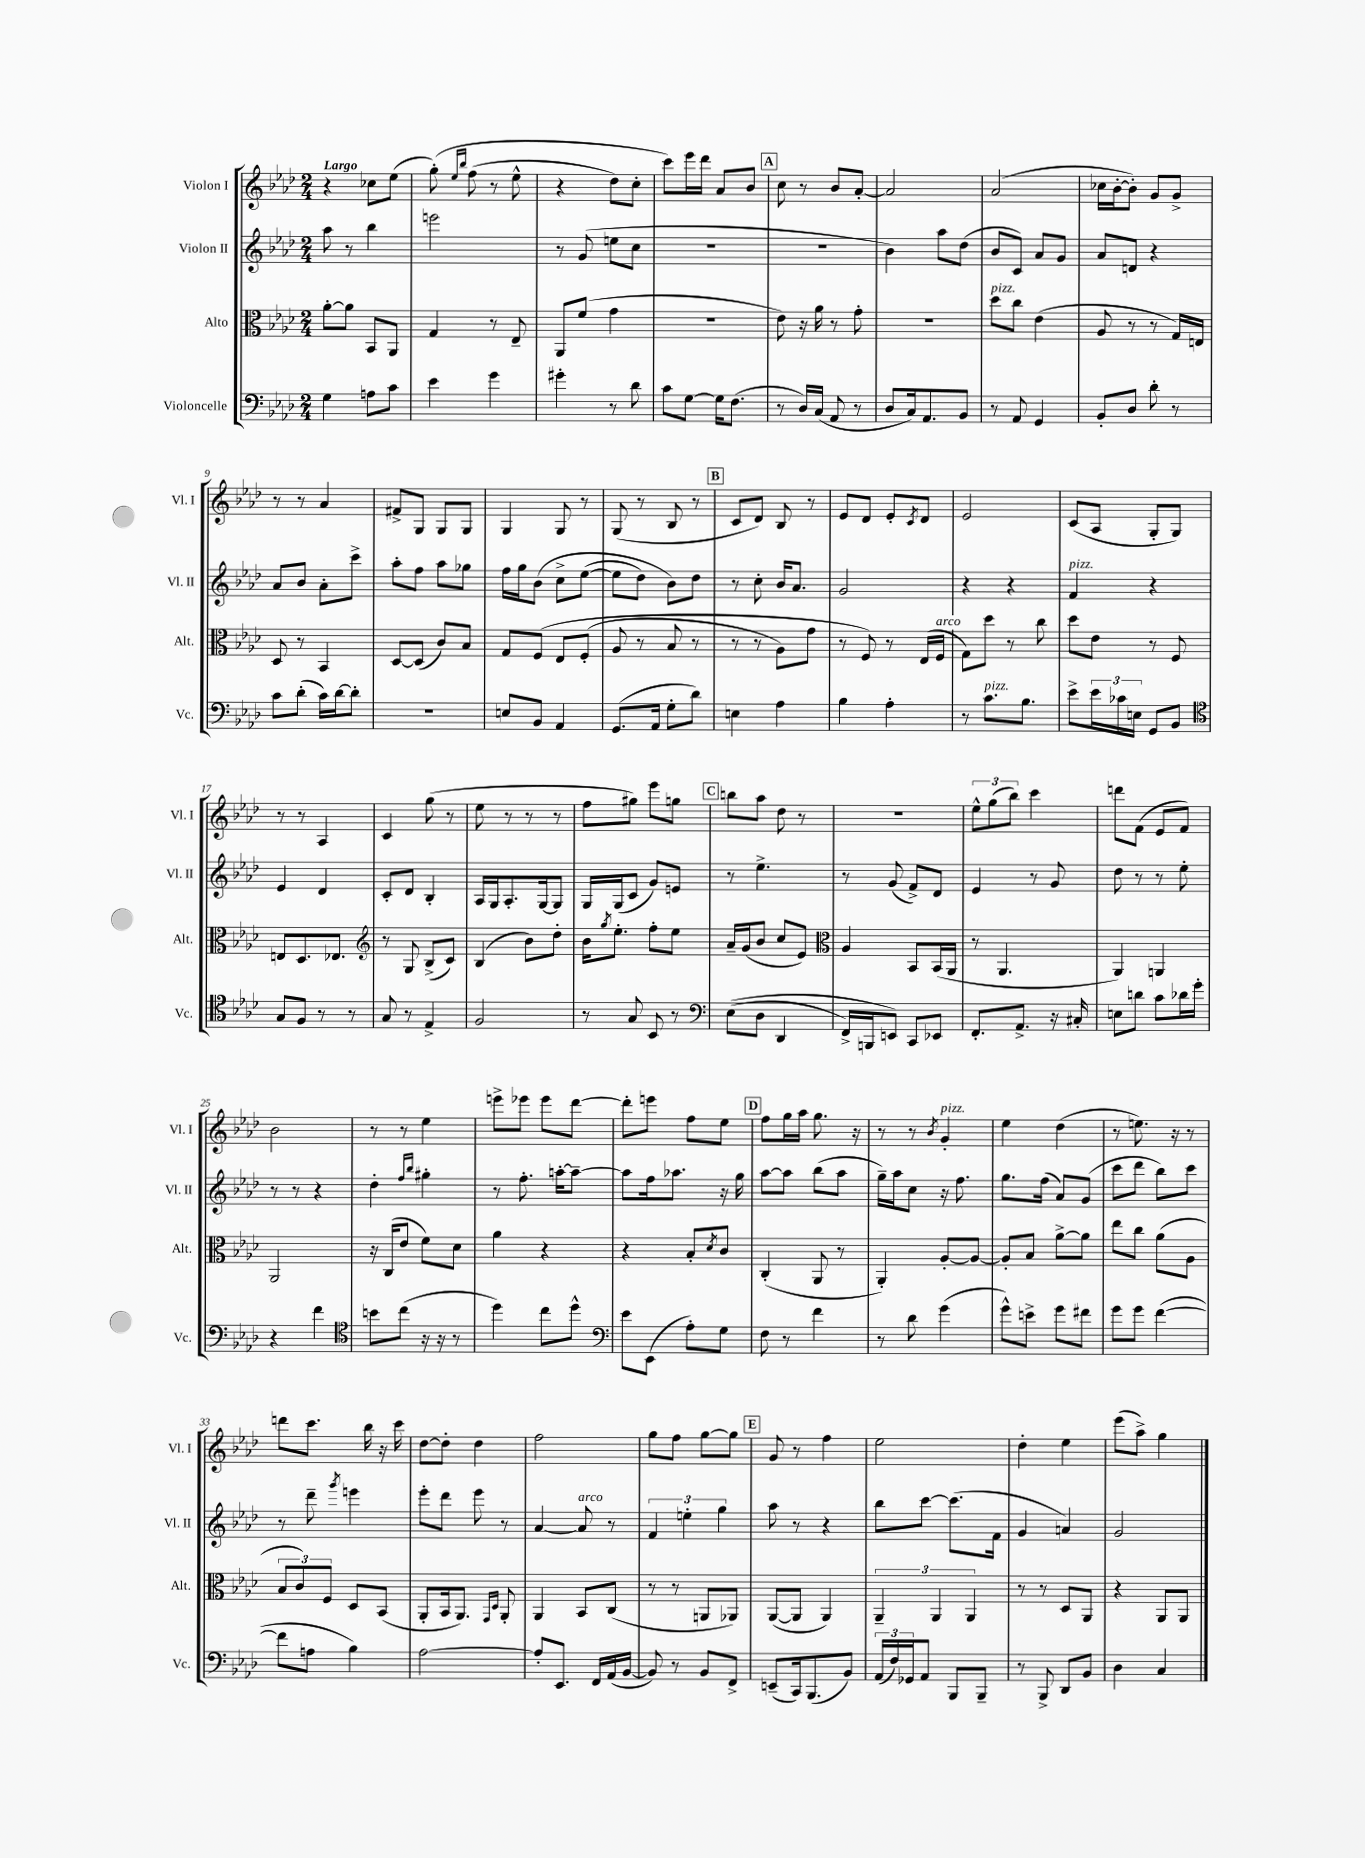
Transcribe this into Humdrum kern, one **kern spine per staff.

**kern	**kern	**kern	**kern
*part4	*part3	*part2	*part1
*staff4	*staff3	*staff2	*staff1
*I"Violoncelle	*I"Alto	*I"Violon II	*I"Violon I
*I'Vc.	*I'Alt.	*I'Vl. II	*I'Vl. I
*clefF4	*clefC3	*clefG2	*clefG2
*k[b-e-a-d-]	*k[b-e-a-d-]	*k[b-e-a-d-]	*k[b-e-a-d-]
*M2/4	*M2/4	*M2/4	*M2/4
=1	=1	=1	=1
!	!	!	!LO:TX:a:B:t=Largo
4G\	[8a-'\L	8aa-\	4r
.	8a-\J]	8r	.
8An\L	8BB-/L	4bb-\	8cc-X\L
8c\J	8AA-/J	.	(8ee-\J
=2	=2	=2	=2
4e-\	4G/	2eeen\	(8gg'\)
.	.	.	16qqee-/LL
.	.	.	16qqbb-/JJ
.	.	.	(8ff\
4g\	8r	.	8r
.	8E-~/	.	8ee-^^\
=3	=3	=3	=3
4g#X'\	8AA-/L	8r	4r
.	(8f/J	(8g/	.
8r	4g\	8een\L	8dd-\L)
8d-\	.	8cc\J	8cc'\J
=4	=4	=4	=4
8c\L	2r	2r	8ccc\L)
[8G\J	.	.	16eee-\L
.	.	.	16ddd-\JJ
16G\KL]	.	.	8a-/L
(8.F\J	.	.	.
.	.	.	8b-/J
!!LO:REH:place=s1:t=A
=5	=5	=5	=5
8r	8e-\)	2r	8cc\
16D-/LL)	16r	.	8r
(16C/JJ	16a-\	.	.
8AA-/	8r	.	8b-/L
8r	8g'\	.	[8a-'/J
=6	=6	=6	=6
8D-/L	2r	4b-\)	2a-/]
16C/k)	.	.	.
8.AA-/	.	.	.
.	.	8aa-\L	.
8BB-/J	.	(8dd-\J	.
=7	=7	=7	=7
!	!LO:TX:a:i:t=pizz.	!	!
8r	8dd-\L	8b-/L	(2a-/
8AA-/	8cc\J	8c/J)	.
4GG/	(4e-\	8a-/L	.
.	.	8g/J	.
=8	=8	=8	=8
8BB-'/L	8A-/	8a-/L	16cc-X\LL
.	.	.	[16b-'\J
8D-/J	8r	8dn/J	8b-'\J])
8d-'\	8r	4r	8g/L
8r	16G/LL)	.	8g^/J
.	16En/JJ	.	.
!!LO:LB:g=z
=9	=9	=9	=9
8c\L	8D-/	8a-/L	8r
(8d-'\J	8r	8b-/J	8r
16c\LL)	4BB-/	8a-'\L	4a-/
[16d-\J	.	.	.
8d-'\J]	.	8ccc^\J	.
=10	=10	=10	=10
2r	[8D-/L	8aa-'\L	8f#X^/L
.	(8D-/J]	8ff\J	8G/J
.	8c/L)	8aa-\L	8G/L
.	8B-/J	8gg-X\J	8G/J
=11	=11	=11	=11
8En/L	8G/L	16ff\LL	4G/
.	.	16gg\J	.
8BB-/J	(8F/J	(8b-\J	.
4AA-/	8E-/L	8cc^\L	8G/
.	(8F'/J	([8ee-\J	8r
=12	=12	=12	=12
(8.GG/L	8A-/	8ee-\L]	(8G/
.	8r	8dd-\J)	8r
16AA-/Jk	.	.	.
8G'\L	8B-/	8b-\L)	8B-/
8d-\J)	8r	8dd-\J	8r
!!LO:REH:place=s1:t=B
=13	=13	=13	=13
4En\	8r	8r	8c/L
.	8r	8cc'\	8d-/J)
4A-\	8A-\L)	16b-/KL	8B-/
.	.	8.a-/J	.
.	8g\J	.	8r
=14	=14	=14	=14
4B-\	8r	2g/	8e-/L
.	8F/)	.	8d-/J
4A-'\	8r	.	8e-'/L
.	.	.	8qc/
.	(16E-/LL	.	8d-/J
!	!LO:TX:a:i:t=arco	!	!
.	16F/JJ	.	.
=15	=15	=15	=15
8r	8G\L)	4r	2e-/
!LO:TX:a:i:t=pizz.	!	!	!
8.c\L	8dd-\J	.	.
.	8r	4r	.
8.B-\J	.	.	.
.	8cc\	.	.
=16	=16	=16	=16
!	!	!LO:TX:a:i:t=pizz.	!
8e-^\L	8dd-\L	4f/	(8c/L
24e-\L	8e-\J	.	8A-/J
24c-X\	.	.	.
24En\JJ	.	.	.
8GG/L	8r	4r	8G'/L
8BB-/J	8F/	.	8G/J)
!!LO:LB:g=z
=17	=17	=17	=17
*clefC4	*	*	*
8G/L	8En/L	4e-/	8r
8F/J	8.D-/	.	8r
8r	.	4d-/	4A-/
.	8.E-X/J	.	.
8r	.	.	.
=18	=18	=18	=18
*	*clefG2	*	*
8G/	8r	8c'/L	4c/
8r	8G/	8d-/J	.
4E-^/	(8B-^/L	4B-'/	(8gg\
.	8c/J)	.	8r
=19	=19	=19	=19
2F/	(4B-/	16A-/LL	8ee-\
.	.	16G/J	.
.	.	8.A-'/	8r
.	8b-\L)	.	8r
.	.	[16G/k	.
.	8dd-'\J	8G/J]	8r
=20	=20	=20	=20
8r	16b-\KL	16G/LL	8ff\L
.	8qgg/	.	.
.	8.ee-'\J	(16G/J	.
8G/	.	8c/J	8gg#X\J)
8BB-/	8ff'\L	8g/L)	8eee-\L
8r	8ee-\J	8en/J	8ggn\J
!!LO:REH:place=s1:t=C
=21	=21	=21	=21
*clefF4	*	*	*
((8E-\L	16a-~/LL	8r	8bbn\L
.	(16g/J	.	.
8D-\J	8b-/J	4.ee-^\	8aa-\J
4DD-/	8cc/L	.	8dd-\
.	8e-/J)	.	8r
=22	=22	=22	=22
*	*clefC3	*	*
16FF^/LL)	4A-/	8r	2r
16BBBn/J	.	.	.
8EEn/J)	.	(8g/	.
8CC/L	8BB-/L	8f^/L)	.
8EE-X/J	(16BB-/L	8d-/J	.
.	16AA-/JJ	.	.
=23	=23	=23	=23
8.FF'/L	8r	4e-/	12ee-^^\L
.	.	.	(12gg\
.	4.AA-/	.	.
.	.	.	12bb-\J)
8.AA-^/J	.	.	.
.	.	8r	4ccc\
16r	.	8g/	.
16C#X'/	.	.	.
=24	=24	=24	=24
8En\L	4AA-/)	8dd-\	8dddn\L
8dn\J	.	8r	(8f\J
8c\L	4AAn/	8r	8e-/L
16d-X\L	.	8ee-'\	8f/J)
16g'\JJ	.	.	.
!!LO:LB:g=z
=25	=25	=25	=25
4r	2AA-/	8r	2b-\
.	.	8r	.
4f\	.	4r	.
=26	=26	=26	=26
*clefC4	*	*	*
8bn\L	16r	4dd-'\	8r
.	(16C/KL	.	.
(8cc\J	8e-/J	.	8r
.	.	16qqff/LL	.
.	.	16qqbb-/JJ	.
16r	8f\L)	4gg#X'\	4ee-\
16r	.	.	.
8r	8d-\J	.	.
=27	=27	=27	=27
4dd-\)	4a-\	8r	8eeen^\L
.	.	8.ff'\	8eee-X\J
8cc\L	4r	.	8eee-\L
.	.	[16aan'\KL	.
8dd-^^\J	.	8aa~\J_	[8ddd-\J
=28	=28	=28	=28
*clefF4	*	*	*
8e-\L	4r	8aa\L]	8ddd-'\L]
(8EE-\J	.	16ff\k	8eeen\J
.	.	8.aa-X\J	.
8A-'\L)	8B-'/L	.	8ff\L
.	8qd-/	.	.
8G\J	8c/J	16r	8ee-\J
.	.	16gg\	.
!!LO:REH:place=s1:t=D
=29	=29	=29	=29
8F\	(4C'/	[8aa-\L	8ff\L
8r	.	8aa-\J]	16gg\L
.	.	.	16aa-\JJ
4f\	8AA-/	(8bb-\L	8.gg\
.	8r	8aa-\J	.
.	.	.	16r
=30	=30	=30	=30
8r	4AA-'/)	16gg~\LL)	8r
.	.	16aa-\J	.
8d-\	.	8cc\J	8r
.	.	.	8qb-/
!	!	!	!LO:TX:a:i:t=pizz.
(4g\	[8A-'/L	16r	4g'/
.	.	8.ff\	.
.	8A-/J_	.	.
=31	=31	=31	=31
8g^^\L)	8A-'/L]	8.gg\L	4ee-\
8en^\J	8B-/J	.	.
.	.	(16ff\Jk	.
8g\L	[8a-^\L	8a-/L)	(4dd-\
8f#X\J	8a-\J]	(8g/J	.
=32	=32	=32	=32
8g\L	8ee-\L	8ccc\L	8r
8g\J	8cc\J	8ddd-\J	8.een\)
([4f\	(8a-\L	8bb-\L)	.
.	.	.	16r
.	8A-\J	8ccc\J	8r
!!LO:LB:g=z
=33	=33	=33	=33
8f\L]	12B-/L	8r	8dddn\L
.	12c/)	.	.
8An\J	.	8ddd-~\	8.ccc\J
.	12F/J	.	.
.	.	8qggg/	.
4B-\)	8D-/L	4eeen\	.
.	.	.	16bb-\
.	(8BB-/J	.	16r
.	.	.	16ccc\
=34	=34	=34	=34
[2A-\	8AA-'/L	8eee-'\L	[8dd-\L
.	16BB-/k	8ddd-\J	8dd-'\J]
.	8.AA-/J)	.	.
.	.	8eee-\	4dd-\
.	16qqGG/LL	.	.
.	16qqD-/JJ	.	.
.	8AA-'/	8r	.
=35	=35	=35	=35
8A-'/L]	4AA-/	[4a-/	2ff\
8.EE-/J	.	.	.
!	!	!LO:TX:a:i:t=arco	!
.	8BB-/L	8a-/]	.
16FF/LL	.	.	.
(16AA-/	(8C/J	8r	.
[16BB-/JJ	.	.	.
=36	=36	=36	=36
8BB-/])	8r	6f/	8gg\L
8r	8r	.	8ff\J
.	.	6een'\	.
8BB-/L	8AAn/L	.	[8gg\L
.	.	6gg\	.
8FF^/J	8AA-X/J)	.	8gg\J]
!!LO:REH:place=s1:t=E
=37	=37	=37	=37
(8EEn~/L	([8AA-/L	8aa-\	8g/
16CC/k)	8AA-/J]	8r	8r
(8.BBB-/	.	.	.
.	4AA-/)	4r	4ff\
8BB-/J)	.	.	.
=38	=38	=38	=38
(24AA-/LL	6AA-~/	8bb-\L	2ee-\
24F/)	.	.	.
24GG-X/J	.	.	.
8AA-/J	.	[8ccc\J	.
.	6AA-/	.	.
8BBB-/L	.	(8.ccc\L]	.
.	6AA-/	.	.
8BBB-~/J	.	.	.
.	.	16f\Jk	.
=39	=39	=39	=39
8r	8r	4g/	4dd-'\
8BBB-^/	8r	.	.
8DD-/L	8D-/L	4an/)	4ee-\
8BB-/J	8AA-/J	.	.
=40	=40	=40	=40
4D-\	4r	2g/	(8eee-\L
.	.	.	8aa-^\J)
4C/	8AA-/L	.	4gg\
.	8AA-/J	.	.
==	==	==	==
*-	*-	*-	*-
